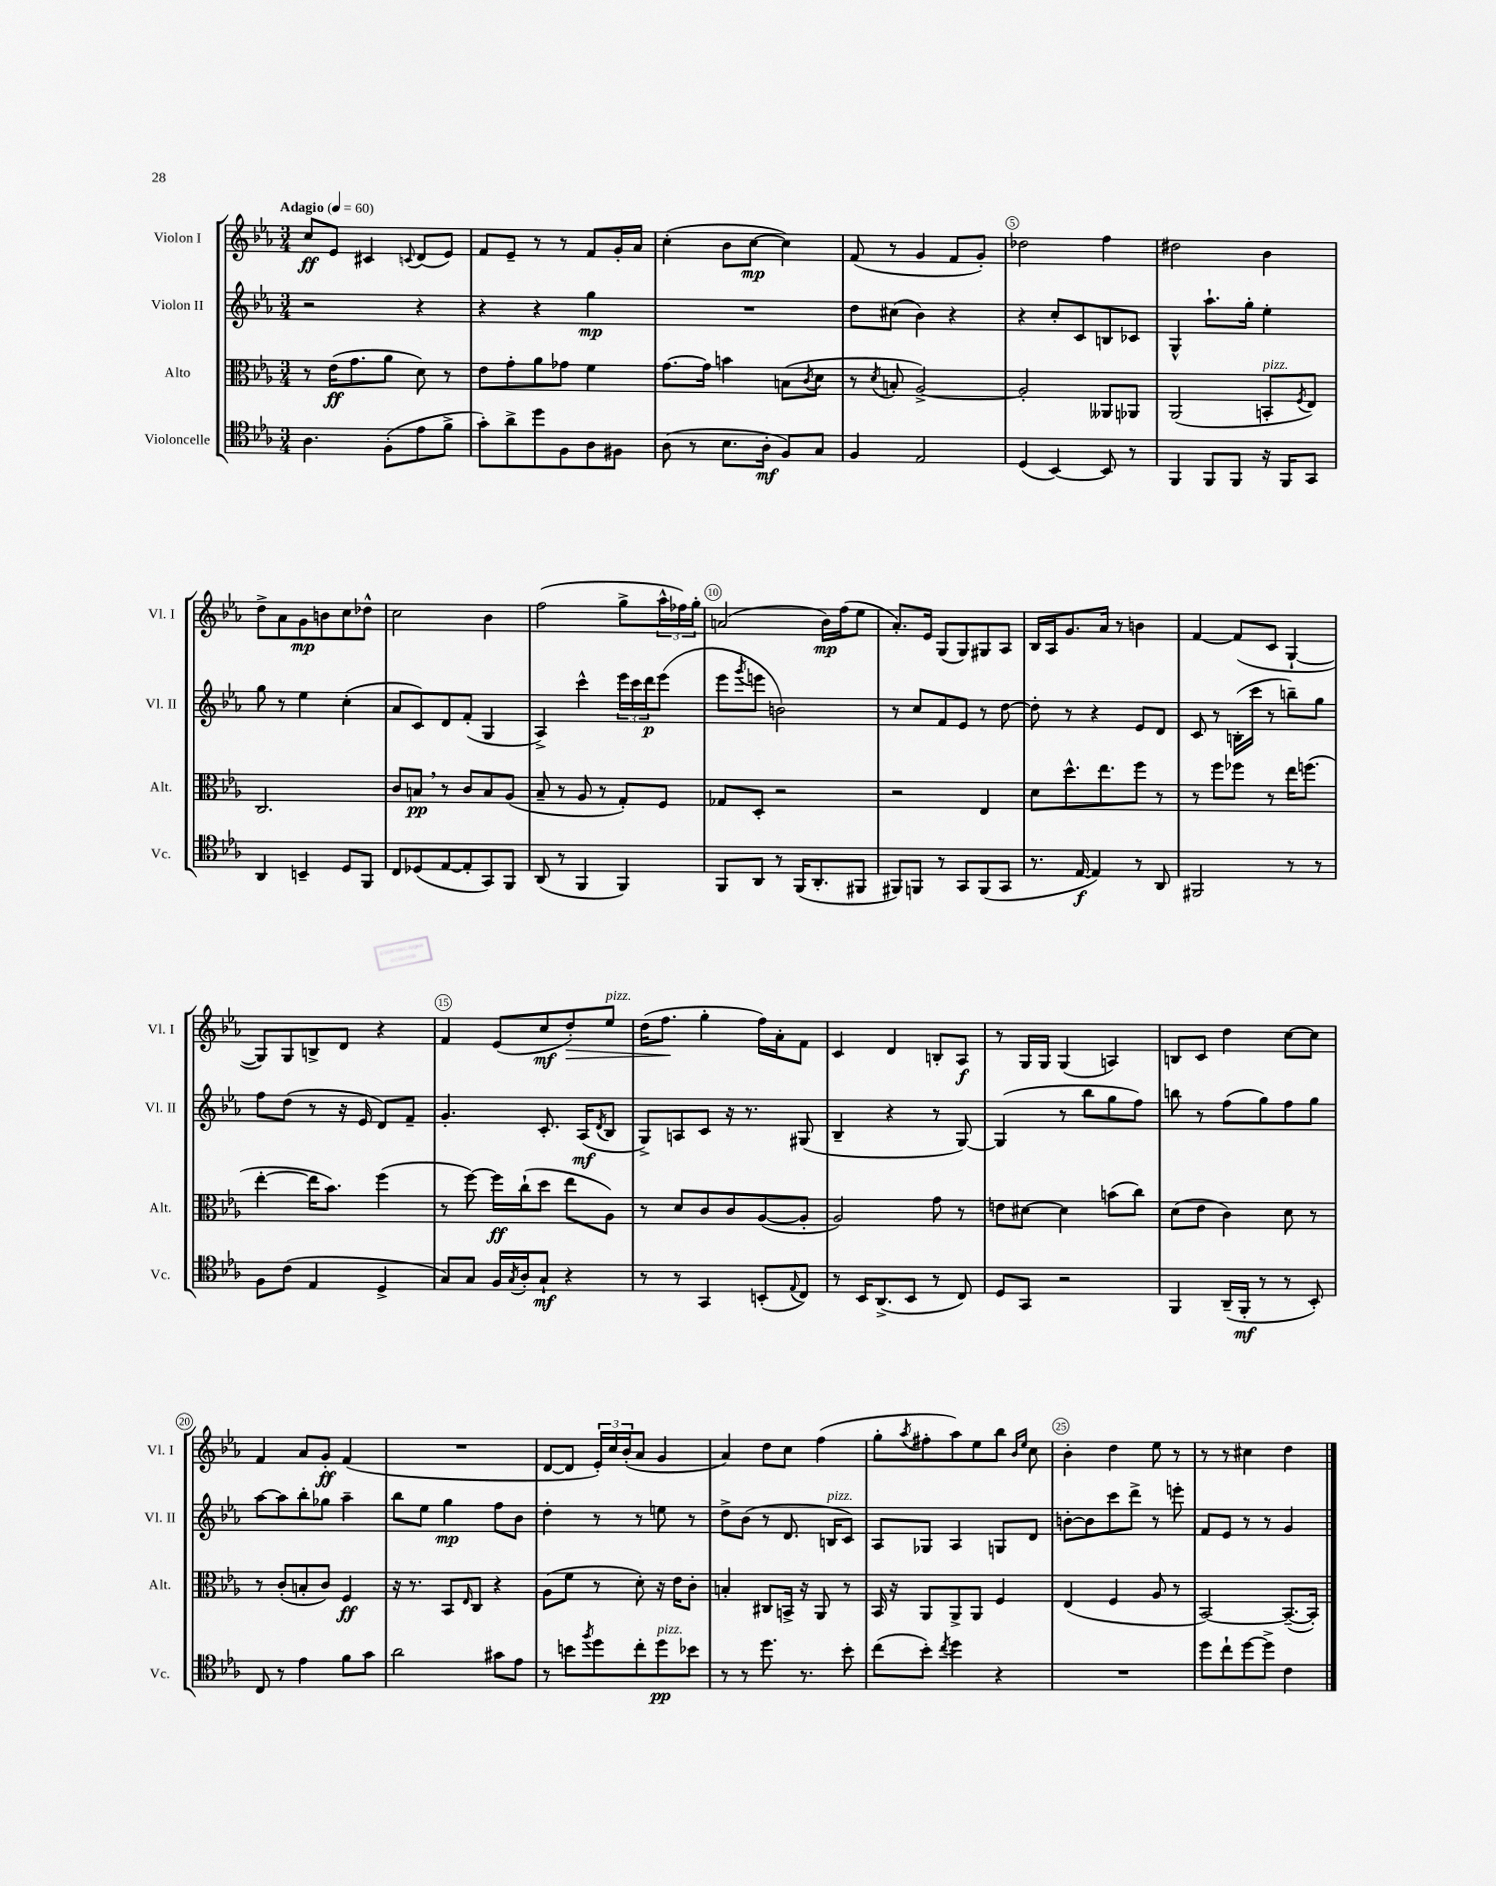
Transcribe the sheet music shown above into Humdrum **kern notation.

**kern	**kern	**kern	**kern
*staff4	*staff3	*staff2	*staff1
*clefC4	*clefC3	*clefG2	*clefG2
*k[b-e-a-]	*k[b-e-a-]	*k[b-e-a-]	*k[b-e-a-]
*M3/4	*M3/4	*M3/4	*M3/4
*MM60	*MM60	*MM60	*MM60
4.A-\	8r	2r	8cc/L
.	(16e-\LK	.	8e-/J
.	8.g\	.	.
.	.	.	4c#/
(8F'\L	8a-\J	.	.
.	.	.	8qqc/
8e-\	8d\)	4r	(8d/L
8f^\J	8r	.	8e-/J)
=	=	=	=
8g'\L)	8e-\L	4r	8f/L
8a-^\	8g'\	.	8e-~/J
8dd\	8a-\	4r	8r
8F\	8g-\J	.	8r
8A-\	4f\	4gg\	8f/L
8F#\J	.	.	16g'/L
.	.	.	16a-/JJ
=	=	=	=
(8A-\	[8.g\L	2.r	(4cc'\
8r	.	.	.
.	16g\]Jk	.	.
8.B-\L	4b\	.	8b-\L
.	.	.	[8cc\J
16A-'\Jk	.	.	.
8F/L)	(8B\L	.	4cc\])
.	8qc/	.	.
8G/J	8d\J	.	.
=	=	=	=
4F/	8r	8dd\L	(8f/
.	8qd/	.	.
.	8B'/	(8cc#\J	8r
2E-/	[2A-^/)	4b-\)	4g/
.	.	4r	8f/L
.	.	.	8g'/J)
=	=	=	=
(4D/	2A-'/]	4r	2dd-\
[4BB-/)	.	8cc'/L	.
.	.	8c/	.
8BB-/]	8AA--/L	8B/	4ff\
8r	8AA-/J	8c-/J	.
=	=	=	=
4FF/	(2AA-/	4G^^/	2dd#\
8FF/L	.	8.aa-`\L	.
8FF/J	.	.	.
.	.	16gg'\Jk	.
16r	8BB'/L	4ee-'\	4b-\
16FF/LK	.	.	.
.	8qF/	.	.
8GG/J	8E-/J)	.	.
=	=	=	=
4AA-/	2.C/	8gg\	8dd^\L
.	.	8r	8a-\
4BB~/	.	4ee-\	8g\
.	.	.	8b\
8D/L	.	(4cc'\	8cc\
8FF/J	.	.	8dd-^^\J
=	=	=	=
8C/L	8c/L	8a-/L	2cc\
(8D-/	8B/J	8c/)	.
[8E-/	8r	8d/	.
8E-'/]	8c/L	(8f'/J	.
8GG/)	8B/	4G/	4b-\
8FF/J	(8A-/J	.	.
=	=	=	=
(8AA-/	8B-~/	4A-^/)	(2ff\
8r	8r	.	.
4FF/	8A-/	4ccc^^\	.
.	8r	.	.
4FF/)	8G'/L)	24eee-\LL	8gg^\L
.	.	24ccc\	.
.	.	24ddd\J	.
.	8F/J	(8eee-\J	24aa-^^\L
.	.	.	24ff-\)
.	.	.	24gg'\JJ
=	=	=	=
8FF/L	8G-/L	8eee-\L	(2a/
.	.	8qggg/	.
8AA-/J	8D'/J	8eee\J	.
8r	2r	2b\)	.
(16FF/LK	.	.	.
8.AA-'/	.	.	.
.	.	.	16b-\LL)
.	.	.	(16ff\J
8FF#/J	.	.	8ee-\J
=	=	=	=
8FF#/L)	2r	8r	8.a-'/L)
8FF/J	.	8cc/L	.
.	.	.	16e-/Jk
8r	.	8f/	(8G/L
8GG/L	.	8e-/J	8G/)
(8FF/	4E-/	8r	8G#/
8GG/J	.	[8dd\	8A-/J
=	=	=	=
8.r	8d\L	8dd'\]	16B-/LL
.	.	.	16A-/J
.	8.dd^^\	8r	8.g/
[16E-/	.	.	.
4E-/])	.	4r	.
.	8.ee-\	.	16a-/Jk
.	.	.	8r
8r	8ff\J	8e-/L	4b\
8AA-/	8r	8d/J	.
=	=	=	=
2FF#/	8r	8c/	[4f/
.	8ff\L	8r	.
.	8ff-\J	(16B'\LL	(8f/]L
.	.	16ccc\JJ	.
.	8r	8r	8c/J
8r	16ee-\LK	8bb~\L)	[4G`/
.	(8.ff\J	.	.
8r	.	8gg\J	.
=	=	=	=
8F\L	[4ee-'\	8ff\L	8G/]L)
(8c\J	.	(8dd\J	8G/
4E-/	16ee-\]LK	8r	8B^/
.	8.b-\J)	.	.
.	.	16r	8d/J
.	.	16e-/	.
4D^/	(4ff\	8d/L)	4r
.	.	8f~/J	.
=	=	=	=
8G/L)	8r	4.g'/	4f/
8G/J	[8ff\)	.	.
16F/LL	16ff\]LL	.	(8e-/L
8qG/	.	.	.
16A-'/J	(16cc`\J	.	.
8G`/J	8dd\J	8.c'/	8cc/
4r	8ee-\L	.	8dd'/)
.	.	(16A-/LK	.
.	.	8qd/	.
.	8A-\J)	8B-/J	8ee-/J
=	=	=	=
8r	8r	8G^/L)	(16dd\LK
.	.	.	8.ff\J
8r	8d/L	8A/	.
4GG/	8c/	8c/J	4gg'\
.	8c/	16r	.
.	.	8.r	.
(8BB'/L	([8A-/	.	16ff\LL)
.	.	.	16a-'\J
8qqE-/	.	.	.
8C/J)	8A-'/]J	(8G#/	8f\J
=	=	=	=
8r	2A-/)	4B-~/	4c/
16BB-/LK	.	.	.
(8.AA-^/	.	.	.
.	.	4r	4d/
8BB-/J	.	.	.
8r	8g\	8r	8B'/L
8C/)	8r	[8G/)	8A-/J
=	=	=	=
8D/L	8e\L	(4G/]	8r
8GG/J	[8d#\J	.	16G/LL
.	.	.	16G/JJ
2r	4d#\]	8r	(4G/
.	.	8bb-\L	.
.	(8b\L	8gg\	4A/)
.	8cc\J)	8ff\J)	.
=	=	=	=
4FF/	(8d\L	8bb\	8B/L
.	8e-\J	8r	8c/J
(16AA-~/LL	4c\)	(8ff\L	4dd\
16FF'/JJ	.	.	.
8r	.	8gg\)	.
8r	8d\	8ff\	[8cc\L
8BB-'/)	8r	8gg\J	8cc\]J
=	=	=	=
8C/	8r	[8aa-\L	4f/
8r	(8c'/L	8aa-\]	.
4e-\	8B'/	8bb-'\	8a-/L
.	8c/J)	8gg-\J	8g'/J
8f\L	4F/	4aa-~\	(4f/
8g\J	.	.	.
=	=	=	=
2a-\	16r	8bb-\L	2.r
.	8.r	.	.
.	.	8ee-\J	.
.	8BB-/L	4gg\	.
.	16qqE-/	.	.
.	8C/J	.	.
8g#\L	4r	8ff\L	.
8e-\J	.	8b-\J	.
=	=	=	=
8r	(8A-\L	4dd'\	[8d/L
8b\L	8f\J	.	8d/]J
8qff/	.	.	.
8dd\	8r	8r	24e-'/LL)
.	.	.	24cc/
.	.	.	(24b-'/J
8cc'\	8d'\)	8r	8a-/J
8dd\	16r	8ee\	4g/
.	16e-\LK	.	.
8b-\J	8c'\J	8r	.
=	=	=	=
8r	4B'/	8dd^\L	4a-/)
8r	.	(8b-\J	.
8.dd\	8C#/L	8r	8dd\L
.	16BB^/Jk	8.d/	8cc\J
8.r	16r	.	.
.	8AA-/	.	(4ff\
.	.	16B/LK	.
8b-'\	8r	8c/J)	.
=	=	=	=
(8cc\L	16BB-/	8A-/L	8gg'\L
.	16r	.	.
.	.	.	8qaa-/
8b-'\J)	8AA-/L	8G-/J	8ff#'\
8qcc/	.	.	.
4dd\	8AA-^/	4A-/	8aa-\)
.	8AA-/J	.	8ee-\
4r	4F/	8G/L	8bb-\J
.	.	.	16qqb-/LL
.	.	.	16qqee-/JJ
.	.	8d/J	8cc\
=	=	=	=
2.r	(4E-/	[8b'\L	4b-'\
.	.	8b\]	.
.	4F/	8ccc\	4dd\
.	.	8ddd^\J	.
.	8A-/	8r	8ee-\
.	8r	8eee'\	8r
=	=	=	=
8dd\L	[2BB-/)	8f/L	8r
8cc`\	.	8e-/J	8r
[8dd\	.	8r	4cc#\
8dd^\]J	.	8r	.
4c\	(8.BB-~/_L	4g/	4dd\
.	16BB-'/]Jk)	.	.
==	==	==	==
*-	*-	*-	*-
